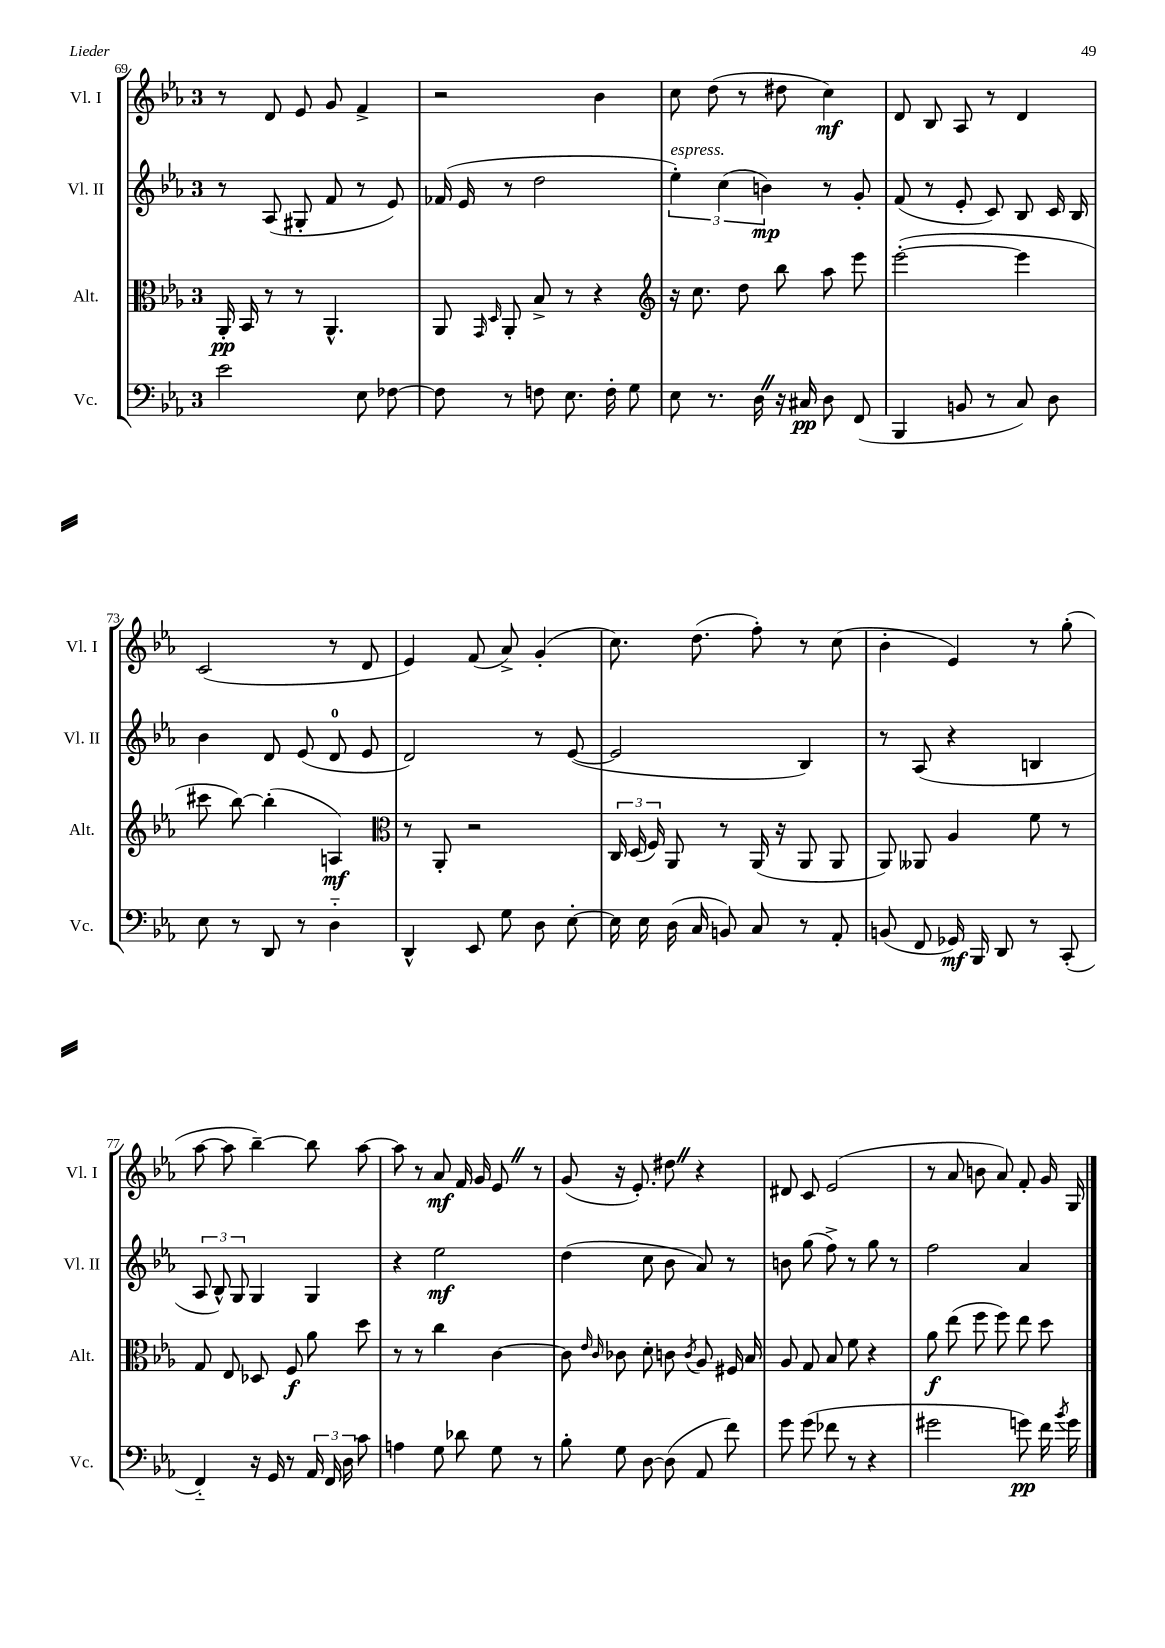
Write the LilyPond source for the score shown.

<<
\new StaffGroup <<
\new Staff = "s0" \with { instrumentName = "Vl. I" shortInstrumentName = "Vl. I" } {
    \clef treble \key ees \major \once \override Staff.TimeSignature.style = #'single-digit \time 3/4
    \autoBeamOff r8 d'8 ees'8 g'8 f'4-> |
    r2 bes'4 |
    c''8 d''8( r8 dis''8 c''4\mf) |
    d'8 bes8 aes8 r8 d'4 |
    c'2( r8 d'8 |
    ees'4) f'8( aes'8->) g'4-.( |
    c''8.) d''8.( f''8-.) r8 c''8( |
    bes'4-. ees'4) r8 g''8-.( |
    aes''8~ aes''8 bes''4~--) bes''8 aes''8~ |
    aes''8 r8 aes'8\mf f'16 g'16 ees'8 \once \override BreathingSign.text = \markup { \musicglyph "scripts.caesura.straight" } \breathe r8 |
    g'8( r16 ees'8.-.) dis''8 \once \override BreathingSign.text = \markup { \musicglyph "scripts.caesura.straight" } \breathe r4 |
    dis'8 c'8 ees'2( |
    r8 aes'8 b'8 aes'8) f'8-. g'16 g16 \bar "|." |
}
\new Staff = "s1" \with { instrumentName = "Vl. II" shortInstrumentName = "Vl. II" } {
    \clef treble \key ees \major \once \override Staff.TimeSignature.style = #'single-digit \time 3/4
    \autoBeamOff r8 aes8( gis8-. f'8 r8 ees'8) |
    fes'16( ees'16 r8 d''2 |
    \tuplet 3/2 { ees''4-.^\markup { \italic "espress." }) c''4( b'4\mp) } r8 g'8-. |
    f'8( r8 ees'8-. c'8) bes8 c'16 bes16 |
    bes'4 d'8 ees'8( d'8-0 ees'8 |
    d'2) r8 ees'8~( |
    ees'2 bes4) |
    r8 aes8( r4 b4 |
    \tuplet 3/2 { aes8 bes8-^) g8 } g4 g4 |
    r4 ees''2\mf |
    d''4( c''8 bes'8 aes'8) r8 |
    b'8 g''8( f''8->) r8 g''8 r8 |
    f''2 aes'4 \bar "|." |
}
\new Staff = "s2" \with { instrumentName = "Alt." shortInstrumentName = "Alt." } {
    \clef alto \key ees \major \once \override Staff.TimeSignature.style = #'single-digit \time 3/4
    \autoBeamOff aes,16-.\pp bes,16 r8 r8 aes,4.-^ |
    aes,8 \grace { g,16 d16 } aes,8-. bes8-> r8 r4 |
    \clef treble r16 c''8. d''8 bes''8 aes''8 ees'''8 |
    ees'''2~-.( ees'''4 |
    cis'''8 bes''8~) bes''4-.( a4\mf) |
    \clef alto r8 aes,8-. r2 |
    \tuplet 3/2 { c16 d16( f16) } aes,8 r8 aes,16( r16 aes,8 aes,8 |
    aes,8) aeses,8 aes4 f'8 r8 |
    g8 ees8 des8 f8\f aes'8 d''8 |
    r8 r8 c''4 c'4~ |
    c'8 \grace { ees'16 c'16 } ces'8 d'8-. c'8 \acciaccatura { c'8 } aes8 fis16 bes16 |
    aes8 g8 bes8 f'8 r4 |
    aes'8\f ees''8( f''8 f''8) ees''8 d''8 \bar "|." |
}
\new Staff = "s3" \with { instrumentName = "Vc." shortInstrumentName = "Vc." } {
    \clef bass \key ees \major \once \override Staff.TimeSignature.style = #'single-digit \time 3/4
    \autoBeamOff ees'2 ees8 fes8~ |
    fes8 r8 f8 ees8. f16-. g8 |
    ees8 r8. d16 \once \override BreathingSign.text = \markup { \musicglyph "scripts.caesura.straight" } \breathe r16 cis16\pp d8 f,8( |
    bes,,4 b,8 r8 c8) d8 |
    ees8 r8 d,8 r8 d4-_ |
    d,4-^ ees,8 g8 d8 ees8~-. |
    ees16 ees16 d16( c16 b,8) c8 r8 aes,8-. |
    b,8( f,8 ges,16\mf) bes,,16 d,8 r8 c,8-.( |
    f,4-_) r16 g,16 r8 \tuplet 3/2 { aes,16 f,16 d16 } c'8 |
    a4 g8 des'8 g8 r8 |
    bes8-. g8 d8~ d8( aes,8 f'8) |
    g'8 g'8( fes'8 r8 r4 |
    gis'2 g'8\pp) f'16 \acciaccatura { bes'8 } g'16 \bar "|." |
}
>>
>>
\layout { \context { \Score currentBarNumber = #69 } }
